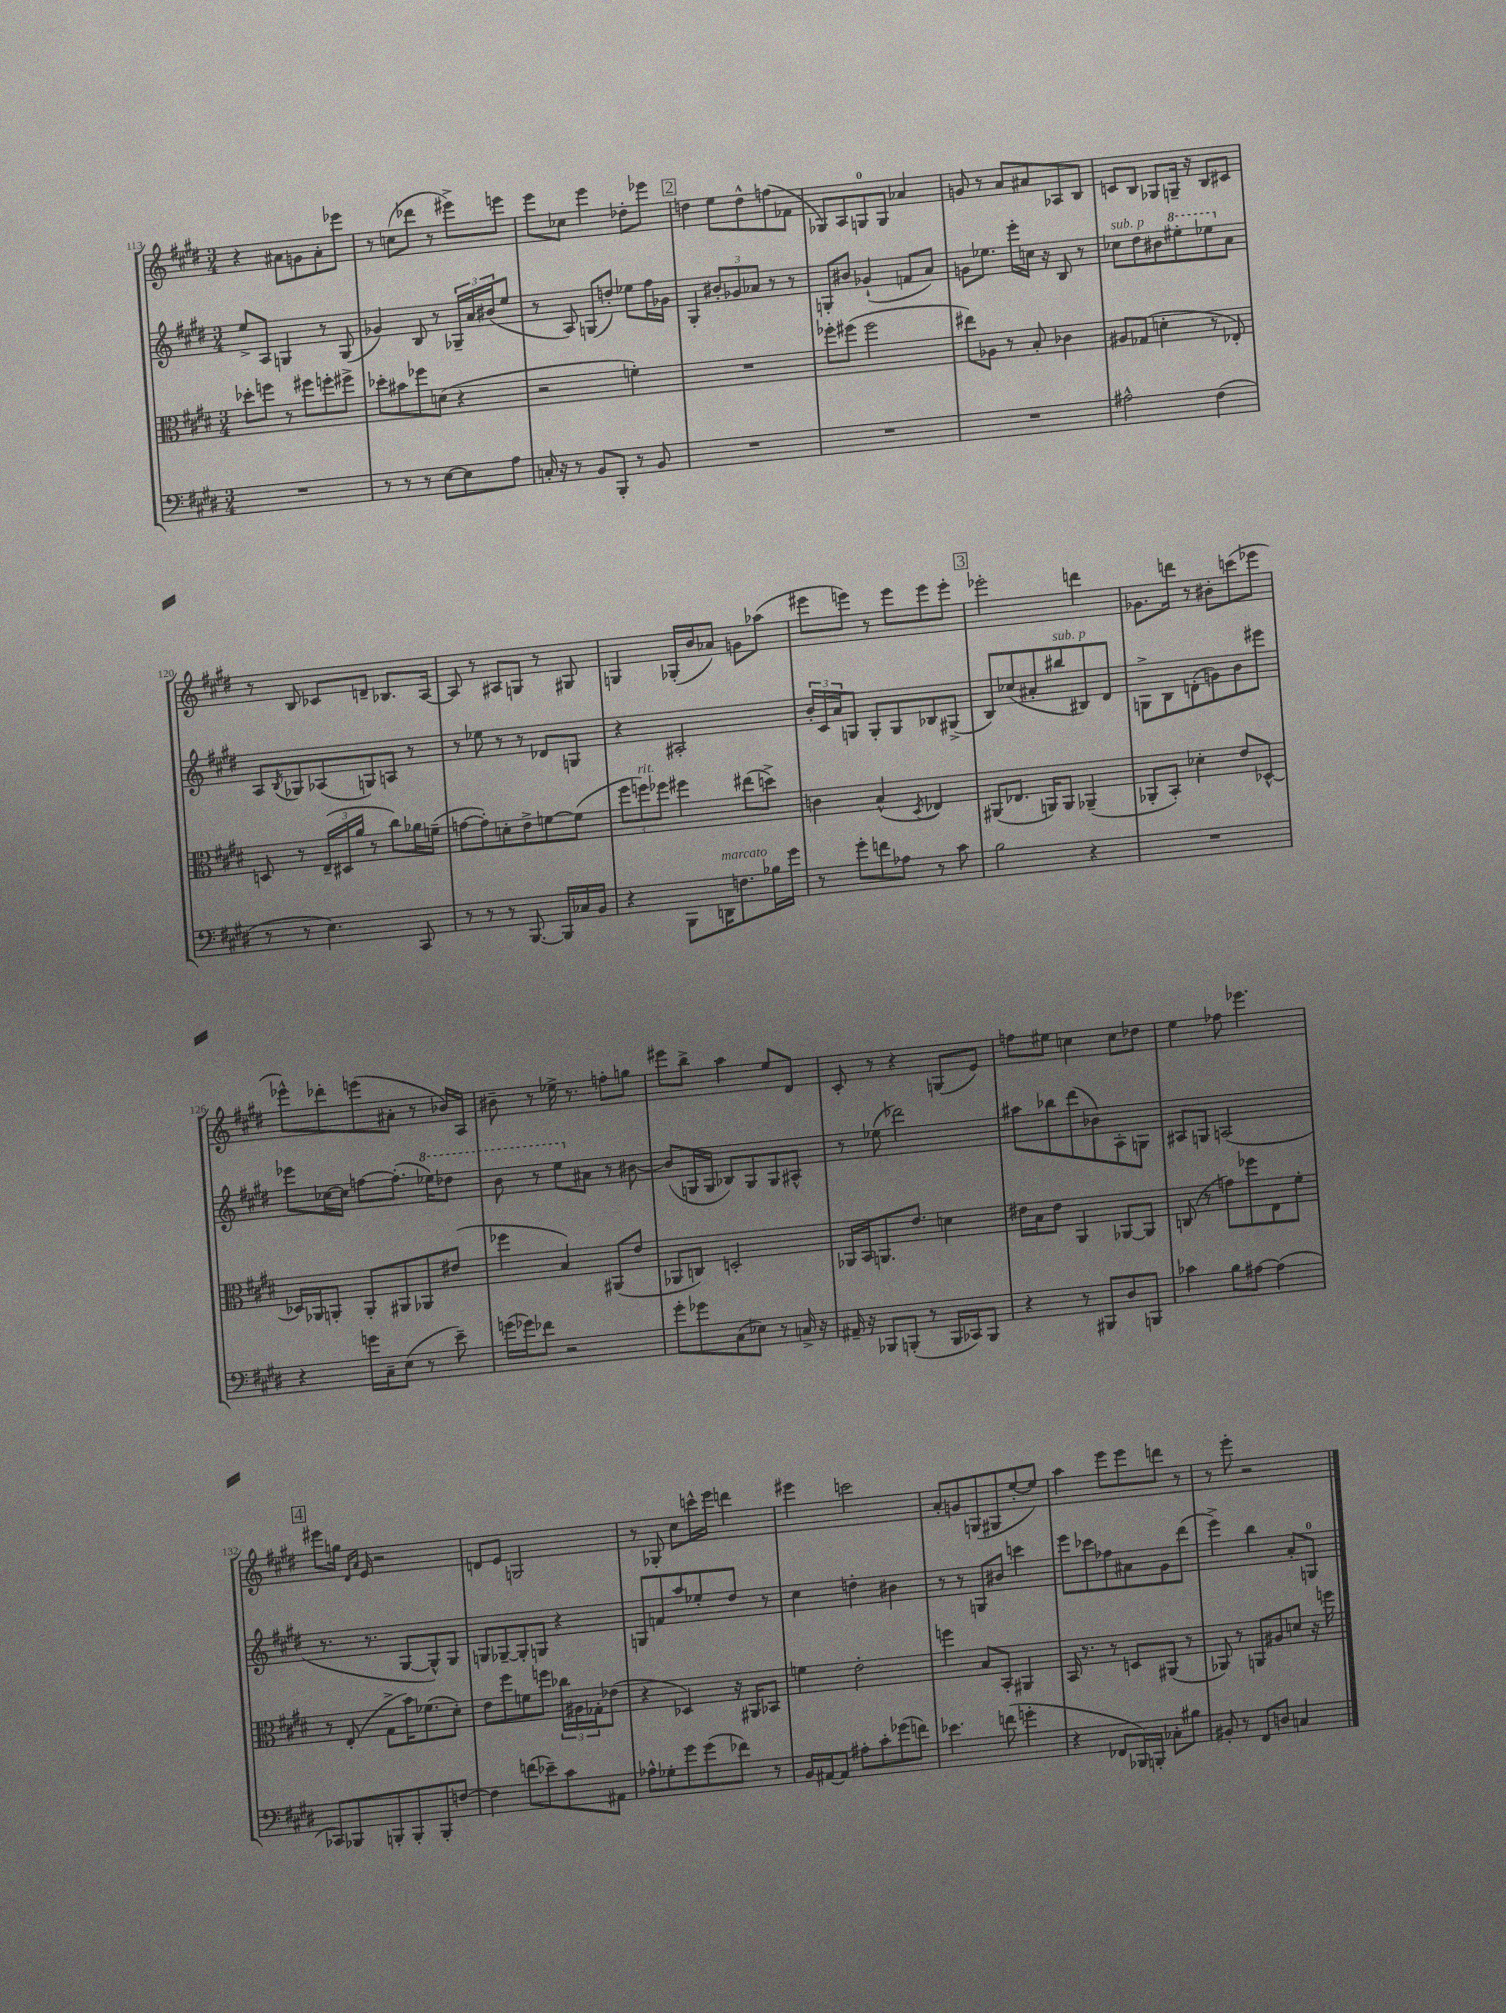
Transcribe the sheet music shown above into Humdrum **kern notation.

**kern	**kern	**kern	**kern
*staff4	*staff3	*staff2	*staff1
*clefF4	*clefC3	*clefG2	*clefG2
*k[f#c#g#d#]	*k[f#c#g#d#]	*k[f#c#g#d#]	*k[f#c#g#d#]
*M3/4	*M3/4	*M3/4	*M3/4
2.r	8dd-'\L	8ee^/L	4r
.	8ff\J	8A/J	.
.	8r	4G/	8a#\L
.	8ff#\L	.	8g\
.	8ff'\	8r	8a#'\
.	8ff#^\J	(8G/	8eee-\J
=	=	=	=
8r	8dd-'\L	4g-/)	8r
8r	8b#\	.	(8cc\L
8r	8ff-\	8B/	8ddd-\J
[8E\L	(8d\J	8r	8r
8E\]	4r	24G-~/LL	8eee#^\L)
.	.	24a/	.
.	.	(24b#/J	.
8A\J	.	8ee/J	8eee\J
=	=	=	=
16C'/	2r	8r	8eee\L
16r	.	.	.
8r	.	8A/)	8cc-\J
8BB/L	.	(8G/L	4eee\
8BBB'/J	.	8dd'/J)	.
8r	4f'\)	8ee-\L	8dd-'\L
8BB/	.	16ff#\L	8eee-\J
.	.	16g-\JJ	.
=	=	=	=
2.r	2.r	4G#'/	4dd\
.	.	12b#'/L	8ee\L
.	.	12g-/	.
.	.	.	8dd^^\
.	.	12a-/J	.
.	.	8r	(8ff\
.	.	8r	8f-\J
=	=	=	=
2.r	8ff-'\L	8G'/L	8G-/L)
.	(8ff#\J	8b#/J	8A/
.	2ff#\	(4g-`/	8G/
.	.	.	8G/J
.	.	8f/L	4a-/
.	.	8a/J)	.
=	=	=	=
2.r	8ee#\L)	8g\L	8g/
.	8A-\J	8.ee-\J	8r
.	8r	.	8a/L
.	.	16eee'\LL	.
.	8B'/	16cc\JJ	8a#/
.	.	16r	.
.	4c-\	8B/	8A-/
.	.	8r	8B/J
=	=	=	=
2A#^^\	8A#/L	8cc-\L	8c/L
.	(8G-/J	8dd#\	8B/J
.	4d'\	8b#\	8G-/L
.	.	8eee#'\	16G~/Jk
.	.	.	16r
(4F#\	8r	8eee-\	8B/L
.	8E-'/)	8a\J	8c#/J
=	=	=	=
8r	8D/	8A/L	8r
.	.	8qB/	.
8r	8r	8G-/	8B/
4.E\)	(24E~/LL	(8A-/	8c-/L
.	24D#/	.	.
.	24a/JJ	.	.
.	8r	8G/)	8d~/J
.	8cc#\L)	8A/J	8.B-/L
8CC#/	16a-\L	8r	.
.	(16f~\JJ	.	[16A/Jk
=	=	=	=
8r	[8g\L	8r	8A/]
8r	8g'\])	8ee-\	8r
8r	8d'\	8r	8A#/L
[8.BBB/	8e^\	8r	8G/J
.	[8f\	8d-/L	8r
16BBB/]LL	.	.	.
16C-/	(8f\]J	8G/J	8G#/
16BB/JJ	.	.	.
=	=	=	=
4r	12ff#\L	4r	4G/
.	12ff\)	.	.
.	12ff-\J	.	.
8BBB\L	4ff#\	2A#'/	(16G-'/LL
.	.	.	16b/J
16DD\K	.	.	8a-/J)
8.F\	.	.	.
.	(8ee#\L	.	8g\L
16B-\L	8dd^\J)	.	(8aa-\J
16g#\JJ	.	.	.
=	=	=	=
8r	4c\	24b'/LL	8eee#\L
.	.	24c#/	.
.	.	24a/J	.
8g#'\L	.	8G/J	8eee\J)
8f\	(4B^^/	8G'/L	8r
8A-\J	.	8G/	8eee\L
.	8qD#/	.	.
8r	4E-/)	8B-/	8eee\
8c#\	.	(8G#^/J	8eee'\J
=	=	=	=
2B\	(8AA#/L	8B/L)	2eee-'\
.	8.E-/J	(8cc-/	.
.	.	8a#'/	.
.	16AA/LK)	.	.
.	8AA/J	8bb#/	.
4r	(4AA-~/	8B#/)	4ddd\
.	.	8d#/J	.
=	=	=	=
2.r	8AA-'/L	8G^\L	8.g-\L
.	8BB'/J)	8B\	.
.	.	.	16ddd\Jk
.	4d-'\	(8d'\	8r
.	.	8g\)	8b#'\L
.	8e/L	8b\	(8ccc\
.	[8D-^^/J	8eee#\J	8eee-\J
=	=	=	=
4r	16D-/]LL	8eee-\L	8eee-^^\L)
.	16AA-/J	.	.
.	8AA'/J	[16cc-\L	8ddd-'\
.	.	16cc-\]JJ	.
16g\LL	8AA'/L	[8ff\L	(8eee\
16C#~\J	.	.	.
(8E\J	8AA#/	(8.ff'\]J	8a#'\J
8r	8AA-/	.	8r
.	.	16eee-\LK)	.
8e~\)	(8e#/J	8ddd-\J	16b-/LL)
.	.	.	16A/JJ
=	=	=	=
(16g\LL	4ff-\	8bb\	8b#~\
16g-\J)	.	.	.
8f-\J	.	8r	8r
2r	4B/)	8eee\L	16ee-^\
.	.	.	8.r
.	.	8a#\J	.
.	(8AA#/L	8r	8ff'\L
.	8e/J	[8b#\	8gg\J
=	=	=	=
8g#'\L	8AA-/L	(8b#/]L	8eee#\L
8g-\	8C/J)	16G/L	8bb^\J
.	.	16G/JJ	.
(8C#\	2D'/	8B-/L)	4aa\
8E-\J)	.	8G/	.
8r	.	8G/	8ee/L
16C^/	.	8A#^^/J	8d#/J
16r	.	.	.
=	=	=	=
16AA#~/	16AA-/LL	8r	8c#'/
16r	16BB/J	.	.
8BBB-/L	8.AA/	(8ee-\	8r
(8BBB'/J	.	2ddd-\)	4r
.	8.e/J	.	.
8r	.	.	.
16BBB/LL	4d\	.	(8G/L
16CC-/J)	.	.	.
8BBB/J	.	.	8e/J)
=	=	=	=
4r	16e#\LL	8aa#\L	8ff\L
.	16B\J	.	.
.	8e#\J	8bb-\	8ee#\J
8r	4AA/	(8ddd#\	4cc\
8BBB#/L	.	8b-\)	.
8D#/	[8AA-/L	8A'\	8cc\L
8BBB/J	8AA-/]J	8G\J	8dd-\J
=	=	=	=
4c-\	(8C/	8A#/L	4ee\
.	8r	8G/J	.
8B\L	8g\L)	(2A/	8ff-\
[8A#\J	8ff-\	.	4.eee-\
(4A#\]	8E\	.	.
.	8f#'\J	.	.
=	=	=	=
8CC-/L)	8r	8.r	8eee#\L
8BBB-/	(8E'/	.	16gg\Jk
.	.	.	16qqd#/LL
.	.	.	16qqa/JJ
.	.	8.r	16e/
8BBB'/	8G#^\L	.	2r
8BBB'/	16b\K)	[8G#/L	.
.	(8.f-\	.	.
8BBB'/	.	8G#^^/])	.
[8F/J	8d#'\J)	8G#/J	.
=	=	=	=
4F\]	8e\L	8G/L	8d/L
.	8ff#\	[8G-~/	8e/J
(8f\L	8f\	8G-'/]	2G/
8e-~\)	8ff\J	8G/J	.
8c#\	24cc-\LL	4r	.
.	24A#\	.	.
.	24G-'\J	.	.
8AA#\J	(8e-\J	.	.
=	=	=	=
8A-^^\L	4r	8G/L	8r
8G-'\	.	8f/	8G-'/
8g#\	4D-/)	8aa/	8cc#\L
(8g#\	.	8ee-'/	16ccc^^\L
.	.	.	16eee\JJ
8f-\J)	16r	8dd#/J	4ddd\
.	16AA#/LK	.	.
8r	8BB-/J	8r	.
=	=	=	=
16BB/LL	4f\	4cc#\	4eee#\
[16AA#/J	.	.	.
8AA#/]J	.	.	.
8A#'\L	2e'\	4dd'\	2ccc\
8c#'\	.	.	.
(8g-\	.	4b#\	.
8f\J)	.	.	.
=	=	=	=
4.e-\	4ff\	8r	8a'/L
.	.	8r	8g/
.	8B/L	8G/L	(8G/
(8f\	8BB'/J	8b#/J	8G#/
4g'\	4AA#/	4ccc\	[8ee'/
.	.	.	8ee/]J)
=	=	=	=
4r	16BB/	8eee\L	4aa\
.	8.r	.	.
.	.	8ccc-\	.
8FF-/L	8r	8ff-\	8eee\L
16BBB-/L)	8D/L	8a#\	8eee\
16BBB'/JJ	.	.	.
8C-'\L	(8AA#/J	8g#\	8ddd\J
8B#\J	8r	(8ddd#\J	8r
=	=	=	=
8BB#'/	8AA-/)	4eee^\)	8r
8r	8r	.	8eee'\
8FF#/L	8AA/L	4bb\	2r
8D/J	8A#/	.	.
4C/	8d/J	8a'/L	.
.	16r	8G/J	.
.	16ff\	.	.
==	==	==	==
*-	*-	*-	*-
